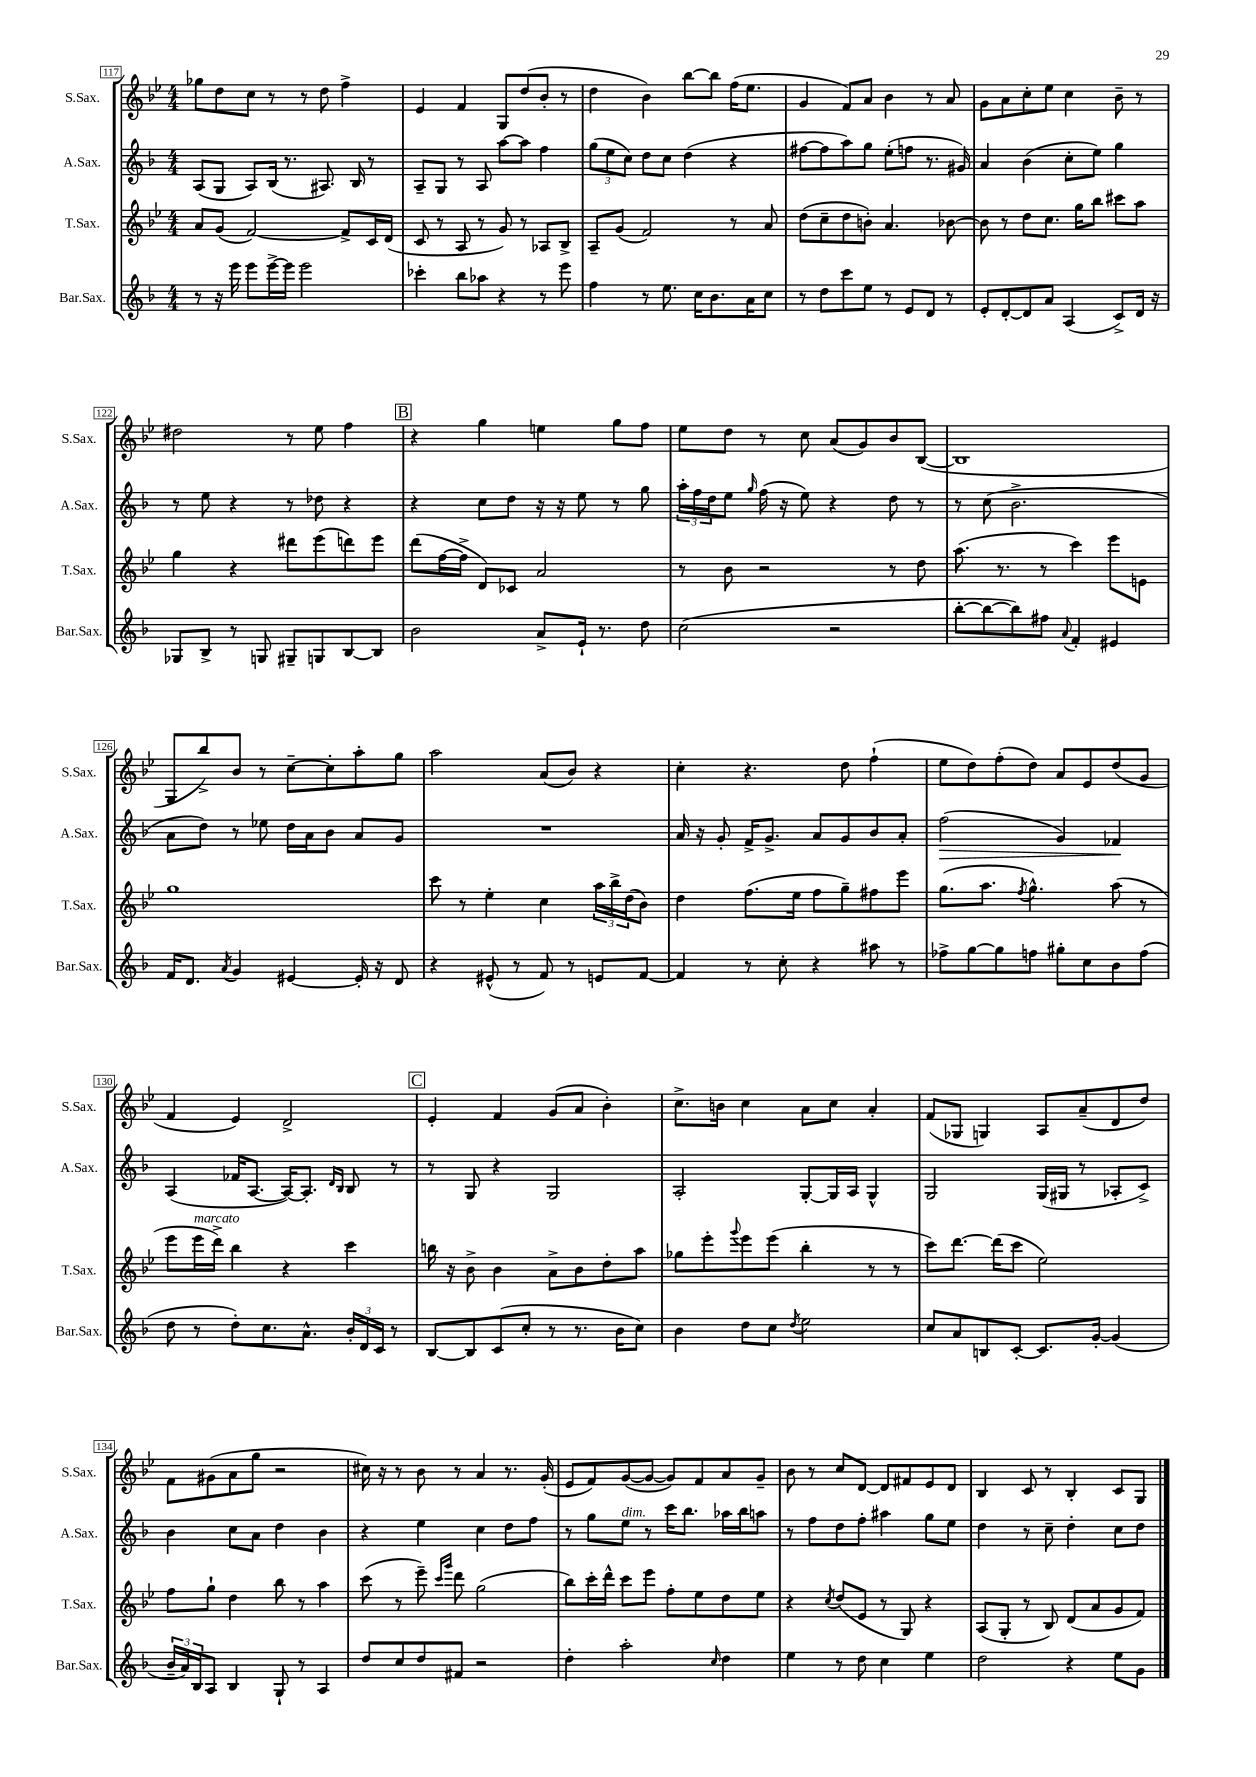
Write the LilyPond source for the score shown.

<<
\new StaffGroup <<
\new Staff = "s0" \with { instrumentName = "S.Sax." shortInstrumentName = "S.Sax." } {
    \clef treble \key bes \major \numericTimeSignature \time 4/4
    ges''8 d''8 c''8 r8 r8 d''8 f''4-> |
    ees'4 f'4 g8 d''8( bes'8-. r8 |
    d''4 bes'4) bes''8~ bes''8 f''16( ees''8. |
    g'4 f'8) a'8 bes'4 r8 a'8 |
    g'8 a'8 c''8-. ees''8 c''4 bes'8-- r8 |
    dis''2 r8 ees''8 f''4 |
    \mark \markup { \box "B" } r4 g''4 e''4 g''8 f''8 |
    ees''8 d''8 r8 c''8 a'8( g'8) bes'8 bes8~( |
    bes1 |
    g8 bes''8->) bes'8 r8 c''8~-- c''8-. a''8-. g''8 |
    a''2 a'8( bes'8) r4 |
    c''4-. r4. d''8 f''4-!( |
    ees''8 d''8) f''8-.( d''8) a'8 ees'8 d''8( g'8 |
    f'4 ees'4) d'2-> |
    \mark \markup { \box "C" } ees'4-. f'4 g'8( a'8 bes'4-.) |
    c''8.-> b'16 c''4 a'8 c''8 a'4-. |
    f'8( ges8 g4) a8 a'8--( d'8 d''8) |
    f'8 gis'8( a'8 g''8 r2 |
    cis''16) r16 r8 bes'8 r8 a'4 r8. g'16-.( |
    ees'8 f'8) g'8~( g'8~ g'8) f'8 a'8 g'8-- |
    bes'8 r8 c''8 d'8~ d'8 fis'8 ees'8 d'8 |
    bes4 c'8 r8 bes4-. c'8 g8 \bar "|." |
}
\new Staff = "s1" \with { instrumentName = "A.Sax." shortInstrumentName = "A.Sax." } {
    \clef treble \key f \major \numericTimeSignature \time 4/4
    a8( g8 a8) bes16( r8. ais8.) bes16 r8 |
    a8-- g8 r8 a8 a''8~ a''8 f''4 |
    \tuplet 3/2 { g''8( e''8 c''8) } d''8 c''8 d''4( r4 |
    fis''8~ fis''8 a''8) g''8 e''8-.( f''8 r8. gis'16) |
    a'4 bes'4( c''8-. e''8) g''4 |
    r8 e''8 r4 r8 des''8 r4 |
    \mark \markup { \box "B" } r4 c''8 d''8 r16 r16 e''8 r8 g''8 |
    \tuplet 3/2 { a''16-. f''16 d''16 } e''8 \grace { g''16 } f''16( r16 e''8) r4 d''8 r8 |
    r8 c''8( bes'2.-> |
    a'8 d''8) r8 ees''8 d''16 a'16 bes'8 a'8 g'8 |
    R1 |
    a'16 r16 g'8-. f'16-> g'8.-> a'8 g'8 bes'8 a'8-. |
    f''2\>( g'4) fes'4\! |
    a4( fes'16 a8.~ a16~) a8.-. \grace { d'16 bes16 } bes8 r8 |
    \mark \markup { \box "C" } r8 g8 r4 g2 |
    a2-. g8~-. g16 a16 g4-^ |
    g2 g16( gis16 r8 aes8-. c'8->) |
    bes'4 c''8 a'8 d''4 bes'4 |
    r4 e''4 c''4 d''8 f''8 |
    r8 g''8 e''8^\markup { \italic "dim." } r8 c'''16 bes''8. aes''16 bes''16 a''8 |
    r8 f''8 d''8 f''8-. ais''4 g''8 e''8 |
    d''4 r8 c''8-- d''4-. c''8 d''8 \bar "|." |
}
\new Staff = "s2" \with { instrumentName = "T.Sax." shortInstrumentName = "T.Sax." } {
    \clef treble \key bes \major \numericTimeSignature \time 4/4
    a'8 g'8( f'2~) f'8-> c'16 d'16( |
    c'8 r8 a8 r8 g'8) r8 aes8 bes8-> |
    a8-- g'8( f'2) r8 a'8 |
    d''8( c''8-- d''8 b'8-.) a'4. bes'8~ |
    bes'8 r8 d''8 c''8. g''16 bes''8 cis'''8 a''8 |
    g''4 r4 dis'''8 ees'''8( d'''8) ees'''8 |
    \mark \markup { \box "B" } d'''8( f''16~ f''16-> d'8) ces'8 a'2 |
    r8 bes'8 r2 r8 d''8 |
    a''8.( r8. r8 c'''4) ees'''8 e'8 |
    g''1 |
    c'''8 r8 ees''4-. c''4 \tuplet 3/2 { a''16 bes''16-> d''16( } bes'8) |
    d''4 f''8.( ees''16 f''8 g''8--) fis''8 ees'''8 |
    g''8.( a''8. \acciaccatura { f''8 } g''4.-^) a''8( r8 |
    ees'''8 ees'''16^\markup { \italic "marcato" } d'''16->) bes''4 r4 c'''4 |
    \mark \markup { \box "C" } b''16 r16 bes'8-> bes'4 a'8-> bes'8 d''8-. a''8 |
    ges''8 ees'''8-. \appoggiatura { g'''8 } ees'''8 ees'''8( bes''4-. r8 r8 |
    c'''8) d'''8.~ d'''16( c'''8 ees''2) |
    f''8 g''8-! d''4 bes''8 r8 a''4 |
    c'''8( r8 ees'''8--) \grace { c'''16 g'''16 } d'''8 g''2( |
    bes''8) c'''16-. d'''16-^ c'''8 ees'''8 f''8-. ees''8 d''8 ees''8 |
    r4 \acciaccatura { c''8 } d''8( ees'8 r8 g8) r4 |
    a8( g8-. r8 bes8) d'8( a'8 g'8 f'8) \bar "|." |
}
\new Staff = "s3" \with { instrumentName = "Bar.Sax." shortInstrumentName = "Bar.Sax." } {
    \clef treble \key f \major \numericTimeSignature \time 4/4
    r8 r16 e'''16 e'''8 e'''16~-> e'''16 e'''2 |
    ces'''4-. bes''8 aes''8 r4 r8 e'''8 |
    f''4 r8 e''8. c''16 bes'8. a'16 c''8 |
    r8 d''8 c'''8 e''8 r8 e'8 d'8 r8 |
    e'8-. d'8~-. d'8 a'8 a4( c'8->) d'16 r16 |
    ges8 bes8-> r8 g8 gis8-- g8 bes8~ bes8 |
    \mark \markup { \box "B" } bes'2 a'8-> e'16-! r8. d''8 |
    c''2( r2 |
    bes''8~-. bes''8~ bes''8) fis''8 \appoggiatura { a'8 } f'4-. eis'4 |
    f'16 d'8. \acciaccatura { a'8 } g'4 eis'4~ eis'16-. r16 d'8 |
    r4 eis'8-^( r8 f'8) r8 e'8 f'8~ |
    f'4 r8 c''8-. r4 ais''8 r8 |
    fes''8-> g''8~ g''8 f''8 gis''8-. c''8 bes'8 f''8( |
    d''8 r8 d''8-.) c''8. a'8.-^ \tuplet 3/2 { bes'16-. d'16 c'16 } r8 |
    \mark \markup { \box "C" } bes8~ bes8 c'8( c''8-. r8 r8. bes'16 c''8) |
    bes'4 d''8 c''8 \acciaccatura { d''8 } e''2 |
    c''8 a'8 b8 c'8~-. c'8. g'16~-. g'4( |
    \tuplet 3/2 { bes'16-- a'16) bes16 } a8 bes4 g8-! r8 a4 |
    d''8 c''8 d''8 fis'8 r2 |
    d''4-. a''2-. \grace { c''16 } d''4 |
    e''4 r8 d''8 c''4 e''4 |
    d''2 r4 e''8 g'8 \bar "|." |
}
>>
>>
\layout { \context { \Score currentBarNumber = #117 \override BarNumber.stencil = #(make-stencil-boxer 0.1 0.3 ly:text-interface::print) } }
